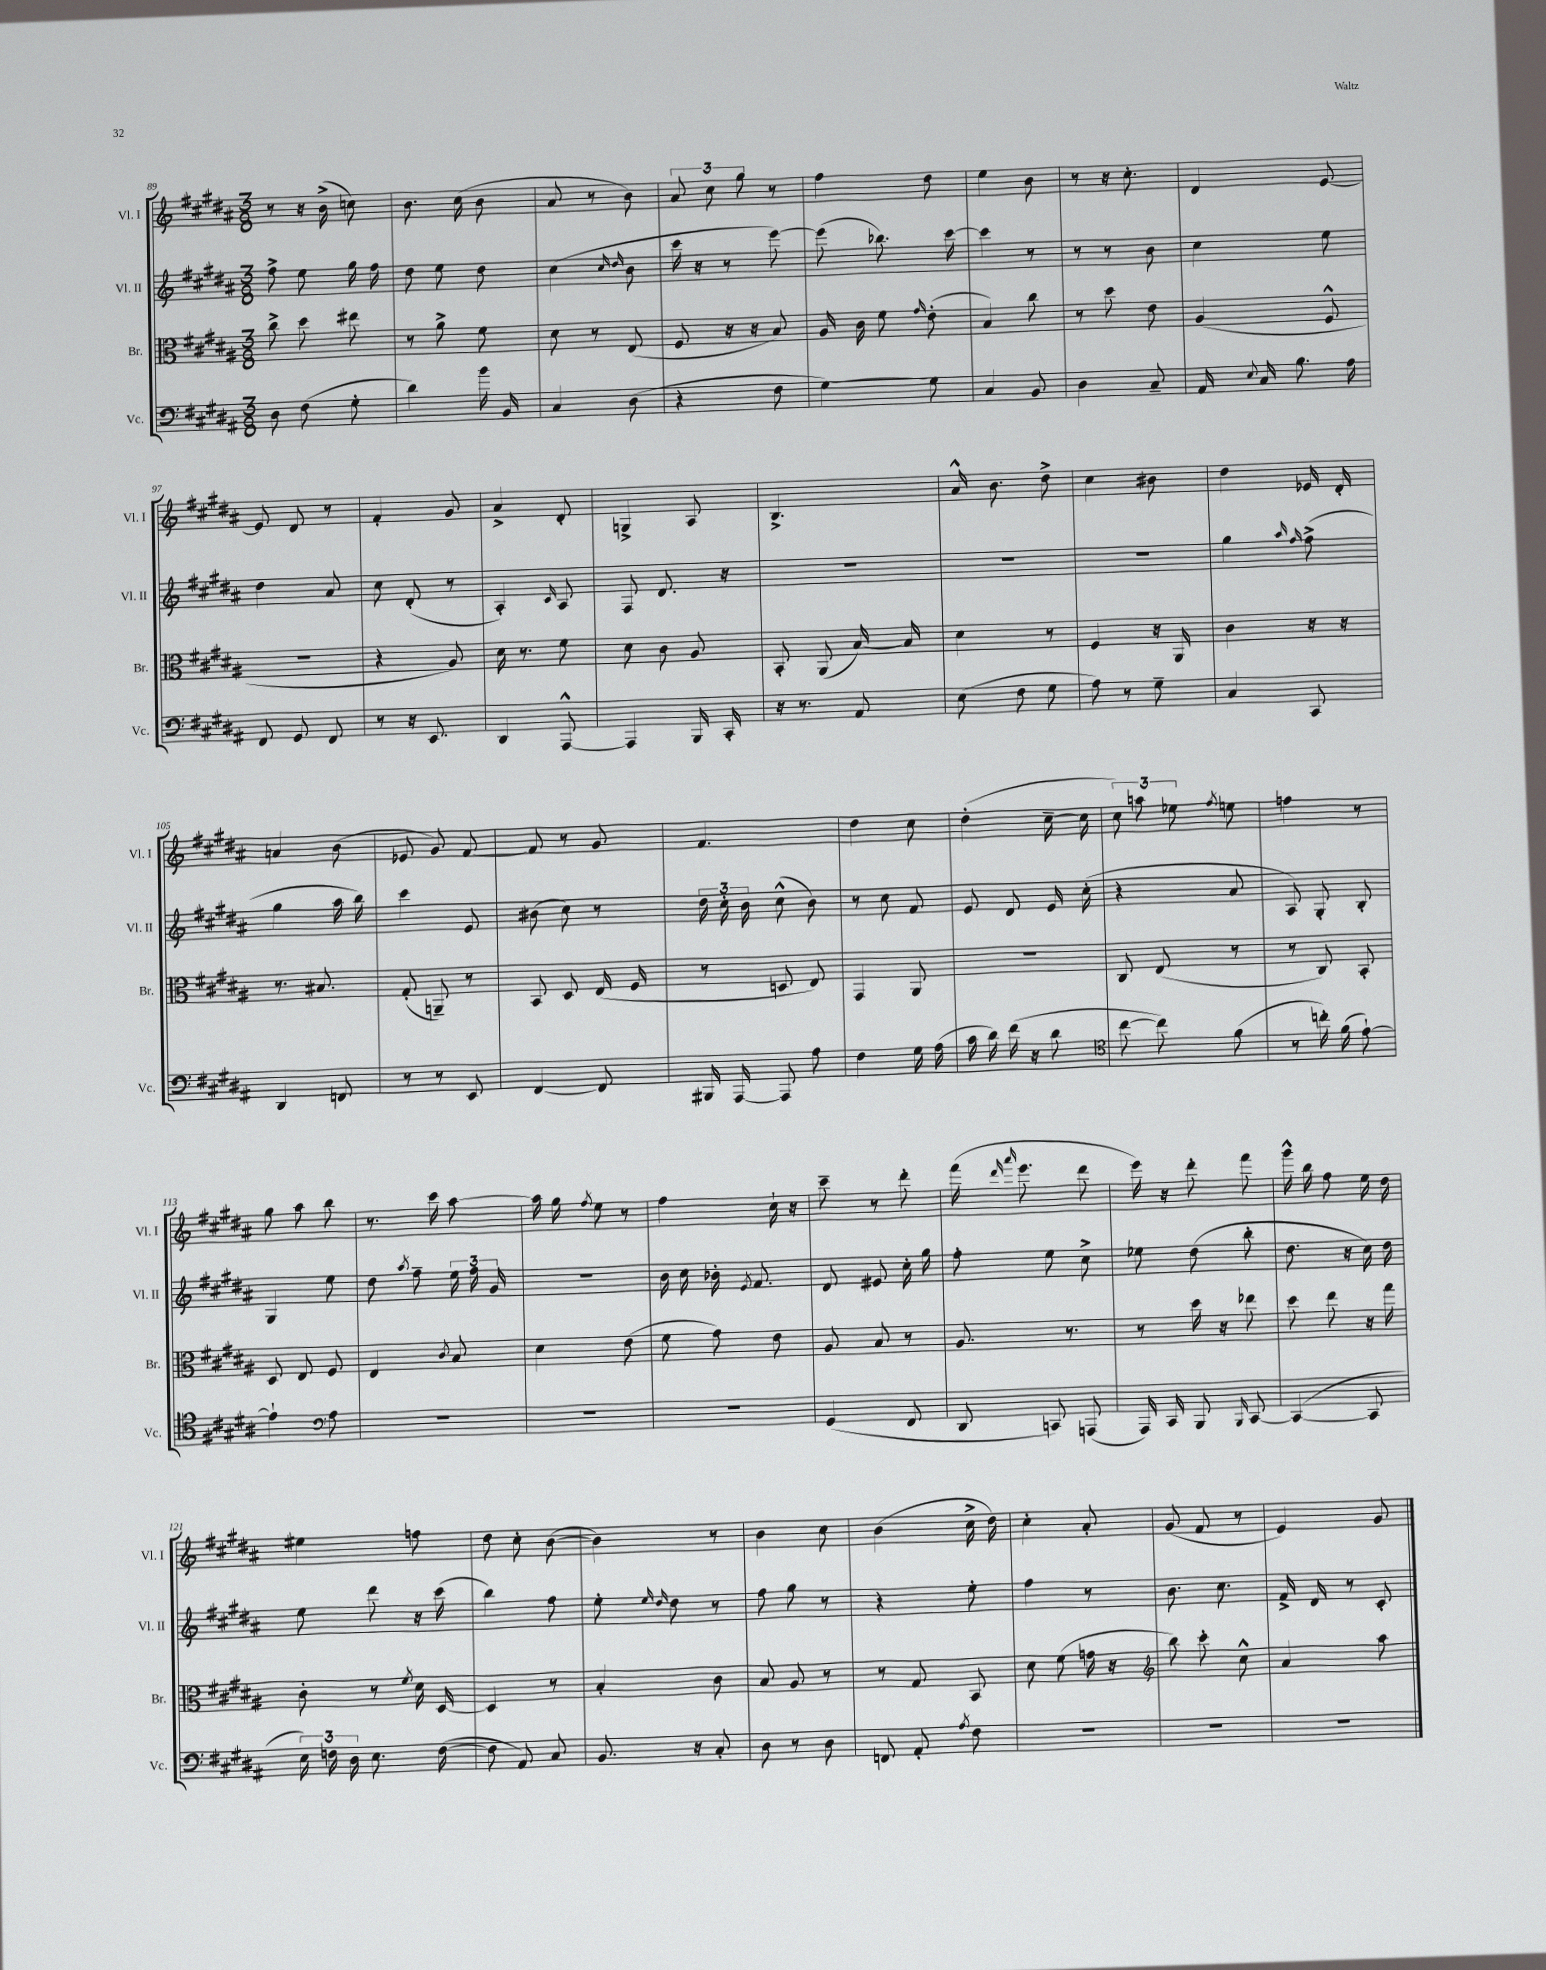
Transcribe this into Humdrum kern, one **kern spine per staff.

**kern	**kern	**kern	**kern
*staff4	*staff3	*staff2	*staff1
*clefF4	*clefC3	*clefG2	*clefG2
*k[f#c#g#d#a#]	*k[f#c#g#d#a#]	*k[f#c#g#d#a#]	*k[f#c#g#d#a#]
*M3/8	*M3/8	*M3/8	*M3/8
8D#\	8cc#^\	8ff#^\	8r
(8F#\	8dd#\	8ee\	16r
.	.	.	(16b^\
8G#'\	8ee#\	16gg#\	8cc\)
.	.	16ff#\	.
=	=	=	=
4d#\)	8r	8dd#\	8.b\
.	8a#^\	8ee\	.
.	.	.	(16cc#\
16b\	8f#\	8dd#\	8b\
16BB/	.	.	.
=	=	=	=
4C#/	8d#\	(4cc#\	8a#/
.	8r	.	8r
.	.	16qqcc#/	.
.	.	16qqdd#/	.
(8D#\	(8E/	8b\	8b\)
=	=	=	=
4r	8F#/	16ccc#\	12a#/
.	.	16r	.
.	.	.	12cc#\
.	16r	8r	.
.	.	.	12gg#\
.	16r	.	.
8F#\	8B/)	[8eee\)	8r
=	=	=	=
[4G#\)	16A#/	(8eee\]	4ff#\
.	16c#\	.	.
.	8f#\	8.bb-\)	.
.	16qqg#/	.	.
8G#\]	(8e'\	.	8dd#\
.	.	[16ccc#\	.
=	=	=	=
4C#/	4B/)	4ccc#\]	4ee\
8BB/	8cc#\	8r	8b\
=	=	=	=
4D#\	8r	8r	8r
.	8dd#\	8r	16r
.	.	.	8.cc#'\
8C#~/	8e\	8b\	.
=	=	=	=
16AA#/	(4A#/	4cc#\	4d#/
8qqE/	.	.	.
16C#/	.	.	.
8.B\	.	.	.
.	8F#^^/	8ee\	[8e/
16A#\	.	.	.
=	=	=	=
8FF#/	4.r	4dd#\	8e/]
8GG#/	.	.	8d#/
8FF#/	.	8a#/	8r
=	=	=	=
8r	4r	8cc#\	4f#'/
16r	.	(8d#'/	.
8.EE/	.	.	.
.	8A#/)	8r	8g#/
=	=	=	=
4DD#/	16d#\	4A#'/)	4a#^/
.	8.r	.	.
.	.	16qqc#/	.
[8AAA#^^/	8f#\	8A#/	8d#'/
=	=	=	=
4AAA#/]	8d#\	8F#/	4G^/
.	8c#\	8.d#/	.
16BBB/	8A#/	.	8A#/
16CC#'/	.	16r	.
=	=	=	=
16r	8BB'/	4.r	4.B^/
8.r	.	.	.
.	(8AA#/	.	.
8AA#/	[16B/)	.	.
.	16B/]	.	.
=	=	=	=
(8E\	4d#\	4.r	16a#^^/
.	.	.	8.b\
8F#\	.	.	.
8G#\	8r	.	8dd#^\
=	=	=	=
8A#\)	4F#/	4.r	4cc#\
8r	.	.	.
8G#~\	16r	.	8b#\
.	16AA#/	.	.
=	=	=	=
4C#/	4c#\	4gg#\	4dd#\
.	.	16qqaa#/	.
.	.	16qqff#/	.
8CC#/	16r	(8ff#^\	16e-/
.	16r	.	16d#'/
=	=	=	=
4DD#/	8.r	4gg#\	4a/
.	8.B#/	.	.
8FF/	.	16aa#\	(8b\
.	.	16bb\)	.
=	=	=	=
8r	(8G#'/	4ccc#\	8e-/
8r	8AA~/)	.	8g#/)
8EE/	8r	8e/	[8f#/
=	=	=	=
[4FF#/	8BB/	(8b#\	8f#/]
.	8D#/	8cc#\)	8r
8FF#/]	(16E/	8r	8g#/
.	16F#/	.	.
=	=	=	=
16BBB#/	8r	24dd#\	4.f#/
.	.	24cc#'\	.
[16AAA#/	.	.	.
.	.	24b\	.
8AAA#/]	8D/	(8cc#^^\	.
8A#\	8E/)	8b\)	.
=	=	=	=
4F#\	4GG#/	8r	4dd#\
.	.	8cc#\	.
16G#\	8AA#/	8f#/	8cc#\
(16A#\	.	.	.
=	=	=	=
16c#\	4.r	8e/	(4dd#'\
16d#\)	.	.	.
(16f#\	.	8d#/	.
16r	.	.	.
8d#\	.	16e/	[16cc#~\
.	.	(16cc#'\	16cc#\]
=	=	=	=
*clefC4	*	*	*
[8cc#\	8C#/	4r	12cc#\)
.	.	.	12aa\
8cc#\])	(8E/	.	.
.	.	.	12ee-\
.	.	.	8qff#/
(8f#\	8r	8a#/	8ee\
=	=	=	=
8r	8r	8A#/)	4ff\
16cc'\)	8C#/)	8G#'/	.
(16f#\	.	.	.
[8e`\)	8BB'/	8B'/	8r
=	=	=	=
4e`\]	8D#/	4G#/	8gg#\
.	8E/	.	8aa#\
*clefF4	*	*	*
8A#\	8F#/	8ee\	8bb\
=	=	=	=
4.r	4E/	8dd#\	8.r
.	.	8qaa#/	.
.	.	8ff#~\	.
.	.	.	16ccc#\
.	8qc#/	.	.
.	8B/	24ee\	[8aa#\
.	.	24ff#\	.
.	.	24g#/	.
=	=	=	=
4.r	4d#\	4.r	16aa#\]
.	.	.	16gg#\
.	.	.	8qff#/
.	.	.	8ee\
.	(8e\	.	8r
=	=	=	=
4.r	8f#\	16b\	4ff#\
.	.	16cc#\	.
.	8g#\)	16b-'\	.
.	.	8qe/	.
.	.	8.f#/	.
.	8e\	.	16cc#`\
.	.	.	16r
=	=	=	=
(4GG#/	8A#/	8d#/	8ccc#~\
.	8B/	8e#/	8r
8FF#/	8r	16cc#'\	8ddd#'\
.	.	16gg#\	.
=	=	=	=
8DD#/	8.A#/	8ff#'\	(16fff#\
.	.	.	16qqddd#/
.	.	.	16qqaaa#/
.	.	.	8.eee\
8CC/)	.	8ee\	.
.	8.r	.	.
(8AAA/	.	8cc#^\	8ddd#\
=	=	=	=
16AAA#/)	8r	8ee-\	16eee\)
16CC#/	.	.	16r
8BBB/	16dd#\	(8dd#\	8ddd#'\
.	16r	.	.
16qqBBB/	.	.	.
[8CC#/	8ee-\	8bb'\	8fff#\
=	=	=	=
(4CC#/_	8dd#\	8.dd#\	16ggg#^^\
.	.	.	16bb\
.	8ee\	.	8ff#\
.	.	16r	.
8CC#/]	16r	16cc#\)	16ee\
.	16gg#\	16dd#\	16dd#\
=	=	=	=
24E\)	8c#'\	8ee\	4ee#\
24F\	.	.	.
24D#\	.	.	.
8.E\	8r	8ddd#\	.
.	8qf#/	.	.
.	16d#\	16r	8ff\
([16F\	[16D#/	(16ccc#\	.
=	=	=	=
8F\]	4D#/]	4bb\)	8dd#\
8AA#/)	.	.	8cc#'\
8C#/	8r	8ff#\	([8b\
=	=	=	=
8.BB/	4B'/	8ee'\	4b\])
.	.	16qqee/	.
.	.	16qqdd#/	.
.	.	8dd#\	.
16r	.	.	.
8C#'/	8c#\	8r	8r
=	=	=	=
8D#\	8B/	8ff#\	4b\
8r	8A#/	8gg#\	.
8D#\	8r	8r	8cc#\
=	=	=	=
8FF/	8r	4r	(4b\
8AA#'/	8G#/	.	.
8qA#/	.	.	.
8F#\	8BB/	8ee'\	16cc#^\
.	.	.	16dd#\)
=	=	=	=
4.r	8d#\	4ff#\	4cc#'\
.	(8f#\	.	.
.	16g\	8r	8a#'/
.	16r	.	.
=	=	=	=
*	*clefG2	*	*
4.r	8bb\)	8.b\	(8g#/
.	8ccc#'\	.	8f#/
.	.	8.cc#\	.
.	8cc#^^\	.	8r
=	=	=	=
4.r	4a#/	16f#^/	4e/)
.	.	16d#/	.
.	.	8r	.
.	8aa#\	8c#'/	8g#/
==	==	==	==
*-	*-	*-	*-
